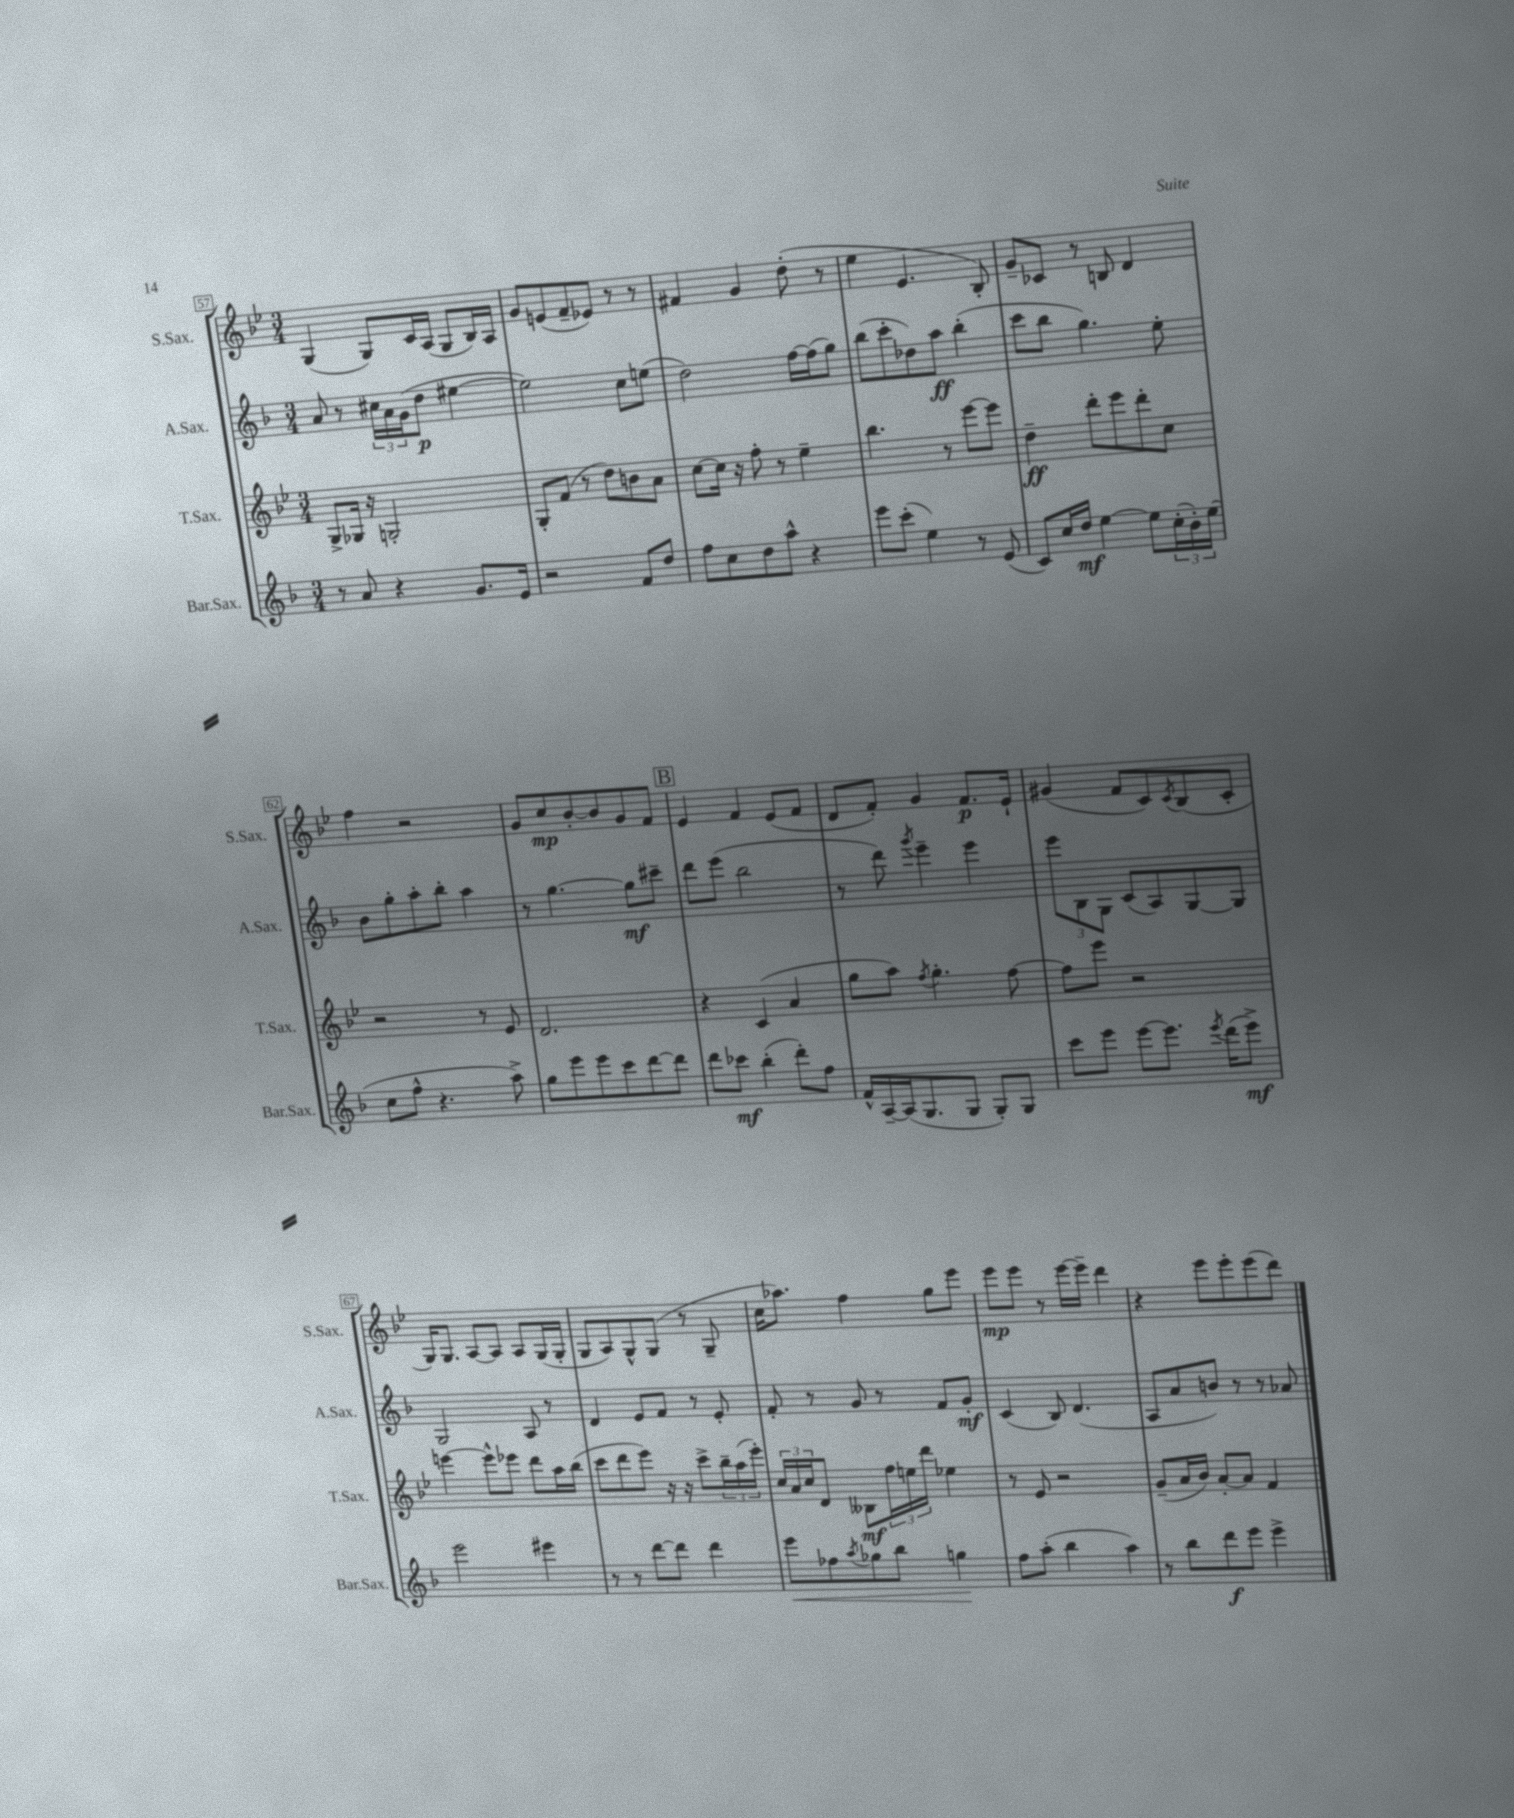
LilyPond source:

<<
\new StaffGroup <<
\new Staff = "s0" \with { instrumentName = "S.Sax." shortInstrumentName = "S.Sax." } {
    \clef treble \key bes \major \numericTimeSignature \time 3/4
    g4( g8) c'16 a16( g8 bes16) a16 |
    g'8 e'8( f'8-- ees'8) r8 r8 |
    fis'4 g'4 d''8-.( r8 |
    ees''4 ees'4. bes8-.) |
    g'8-- ces'8 r8 b8 d'4 |
    f''4 r2 |
    g'8 c''8\mp bes'8~-. bes'8 g'8 f'8 |
    \mark \markup { \box "B" } ees'4 f'4 ees'8( f'8 |
    d'8 f'8-.) g'4 f'8.\p ees'16-! |
    gis'4( f'8 c'8) \acciaccatura { c'8 } bes8( c'8-. |
    g16) g8. a8~ a8 a8 g16( g16-. |
    g8 a8) g8-^ g8( r8 g8-- |
    c''16 aes''8.) f''4 g''8 ees'''8 |
    ees'''8\mp ees'''8 r8 ees'''16~ ees'''16-- d'''4 |
    r4 ees'''8 ees'''8-. ees'''8( d'''8) \bar "|." |
}
\new Staff = "s1" \with { instrumentName = "A.Sax." shortInstrumentName = "A.Sax." } {
    \clef treble \key f \major \numericTimeSignature \time 3/4
    a'8 r8 \tuplet 3/2 { cis''16 a'16 g'16( } d''8\p eis''4~ |
    eis''2) c''8 e''8( |
    d''2) f''16~ f''16( g''8) |
    bes''8( c'''8-. des''8) a''8\ff bes''4-.( |
    c'''8 bes''8 g''4.) e''8-. |
    bes'8 g''8-. a''8-. bes''8-. a''4 |
    r8 g''4.~ g''8\mf cis'''8-- |
    \mark \markup { \box "B" } d'''8 e'''8( bes''2 |
    r8 d'''8) \acciaccatura { g'''8 } e'''4-- e'''4 |
    \tuplet 3/2 { e'''8 bes8 g8 } c'8( a8) g8~ g8 |
    g2 a8 r8 |
    d'4 e'8 f'8 r8 e'8-. |
    f'8-. r8 g'8 r8 f'8 g'8-.\mf |
    c'4( bes8) d'4.( |
    a8 a'8 b'8) r8 r8 aes'8 \bar "|." |
}
\new Staff = "s2" \with { instrumentName = "T.Sax." shortInstrumentName = "T.Sax." } {
    \clef treble \key bes \major \numericTimeSignature \time 3/4
    g8-> ges16 r16 g2-. |
    g8-. f'8( r8 d''8) b'8 a'8 |
    c''8~ c''16 r16 f''8-. r8 ees''4-- |
    bes''4. r8 ees'''8~ ees'''8 |
    d''4--\ff d'''8-. ees'''8 d'''8-. c''8 |
    r2 r8 ees'8 |
    d'2. |
    \mark \markup { \box "B" } r4 c'4( a'4 |
    g''8 a''8) \acciaccatura { f''8 } g''4.-. f''8~ |
    f''8 ees'''8 r2 |
    e'''4~ e'''8-^ ees'''8 d'''8 a''16 bes''16( |
    c'''8 d'''8 ees'''8) r16 r16 c'''8-> \tuplet 3/2 { bes''16-- a''16( ees'''16-.) } |
    \tuplet 3/2 { c''16 a'16 c''16 } d'8 beses8\mf \tuplet 3/2 { f''16 e''16 d'''16 } ees''4 |
    r8 ees'8 r2 |
    g'8--( a'16 bes'16) a'8~-. a'8 f'4 \bar "|." |
}
\new Staff = "s3" \with { instrumentName = "Bar.Sax." shortInstrumentName = "Bar.Sax." } {
    \clef treble \key f \major \numericTimeSignature \time 3/4
    r8 a'8 r4 g'8. e'16 |
    r2 f'8 d''8 |
    f''8 c''8 d''8 a''8-^ r4 |
    e'''8 c'''8-.( e''4) r8 e'8( |
    c'8) c''16 d''16\mf e''4~ e''8 \tuplet 3/2 { c''16-.( bes'16-.) e''16( } |
    c''8 f''8-^ r4. a''8->) |
    g''8 e'''8 e'''8 c'''8 d'''8~ d'''8 |
    \mark \markup { \box "B" } d'''8 ces'''8\mf bes''4-.( d'''8-.) f''8 |
    f'16-^ a16~-- a16( g8. g8 g8-.) g8 |
    c'''8 e'''8 e'''8~ e'''8. \acciaccatura { e'''8 } d'''16( e'''8->\mf) |
    e'''2 eis'''4 |
    r8 r8 d'''8~ d'''8 d'''4 |
    e'''8\< fes''8 \acciaccatura { a''8 } ges''8 bes''8 g''4\! |
    f''8 a''8-.( bes''4 a''4) |
    r8 bes''8 d'''8\f e'''8 e'''4-> \bar "|." |
}
>>
>>
\layout { \context { \Score currentBarNumber = #57 \override BarNumber.stencil = #(make-stencil-boxer 0.1 0.3 ly:text-interface::print) } }
